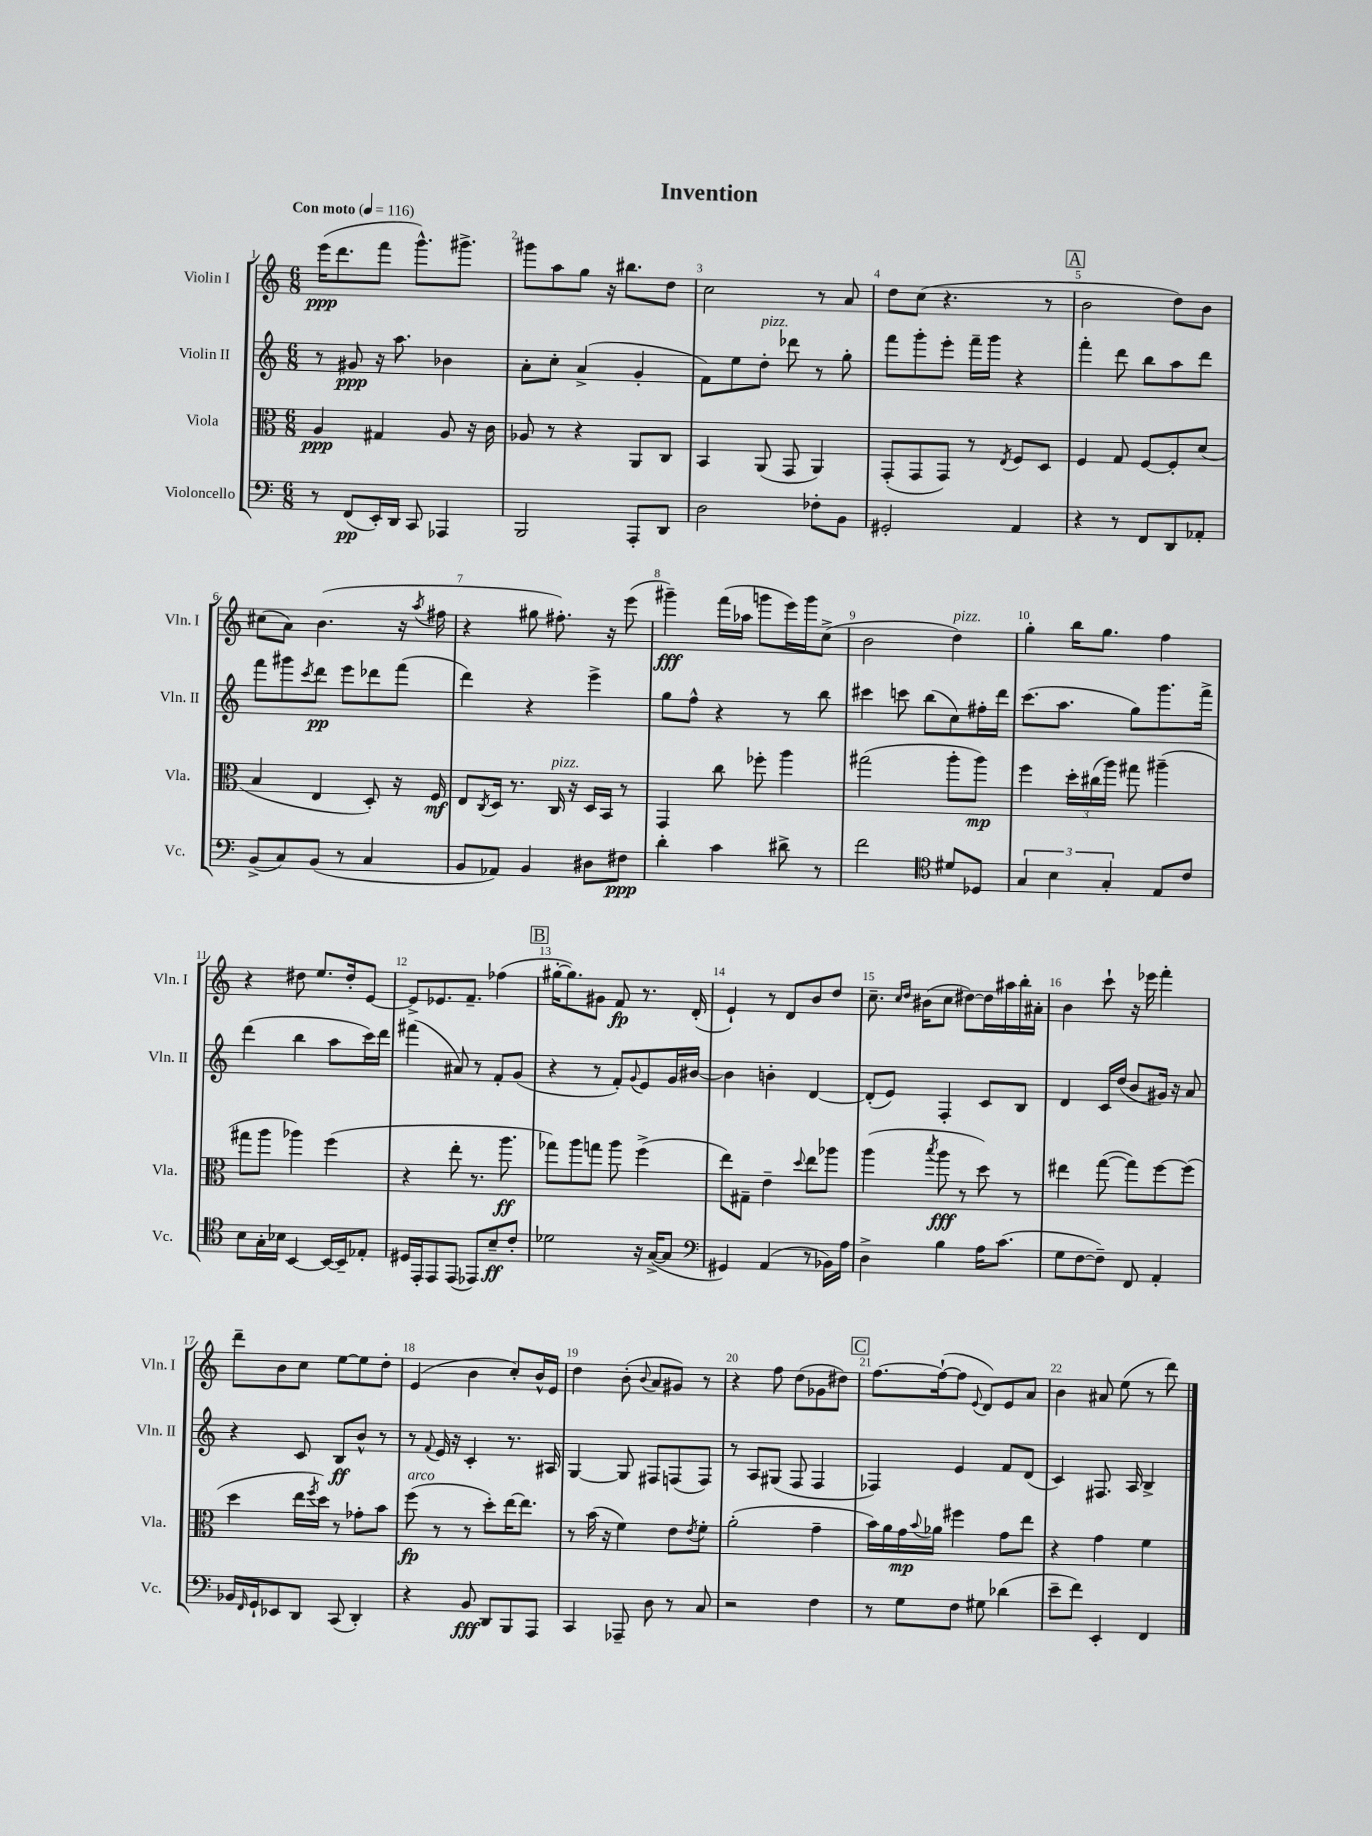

**kern	**kern	**kern	**kern
*staff4	*staff3	*staff2	*staff1
*clefF4	*clefC3	*clefG2	*clefG2
*k[]	*k[]	*k[]	*k[]
*M6/8	*M6/8	*M6/8	*M6/8
*MM116	*MM116	*MM116	*MM116
8r	4A	8r	(16eee
.	.	.	8.ddd
(8FF	.	8g#	.
16EE')	4G#	16r	8fff
16DD	.	8.aa	.
8CC	.	.	8.ggg^^)
4AAA-	8A	4b-	.
.	.	.	8.ggg#^
.	16r	.	.
.	16c	.	.
=	=	=	=
2BBB	8A-	8a'	8ggg#
.	8r	8cc'	8aa
.	4r	(4a^	8gg
.	.	.	16r
.	.	.	8.bb#
8AAA'	8AA	4g'	.
8DD	8C	.	8dd
=	=	=	=
2D	4BB	8f)	2cc
.	.	8ee	.
.	(8AA	8dd'	.
.	8GG	8ddd-	.
8F-'	4AA)	8r	8r
8BB	.	8gg'	8a
=	=	=	=
2GG#'	(8GG'	8fff	8dd
.	8GG	8ggg'	(8cc
.	8GG)	8eee'	4.r
.	8r	16fff~	.
.	.	16ggg	.
.	8qE	.	.
4AA	8F	4r	.
.	8D	.	8r
=	=	=	=
4r	4F	4fff'	2b
8r	8G	8ddd	.
8FF	[8F	8bb	.
8DD	8F']	8aa	8dd)
8AA-'	(8d	8ddd	8b
=	=	=	=
(8BB^	4B	8fff	(8cc#
8C)	.	8ggg#	8a)
.	.	8qccc	.
(8BB	4E	8ddd	(4.b
8r	.	8eee	.
4C	8D')	8ddd-	.
.	16r	(8fff	16r
.	.	.	8qaa
.	16F	.	16ff#
=	=	=	=
8BB	8E	4ddd)	4r
.	8qC	.	.
8AA-)	16D	.	.
.	8.r	.	.
4BB	.	4r	8gg#
.	16C	.	8.ff#')
.	16r	.	.
8D#	16D	4eee^	.
.	16BB	.	16r
8F#	8r	.	(8eee
=	=	=	=
4d'	4GG	8gg	4ggg#~)
.	.	8ff^^	.
4c	8cc	4r	(16fff
.	.	.	16aa-
.	8ff-'	.	8ggg
8d#^	4aa	8r	16eee)
.	.	.	16ggg
8r	.	8bb	(8cc^
=	=	=	=
2f	(2gg#	4ccc#	2b
.	.	8ccc	.
.	.	(8bb	.
*clefC4	*	*	*
8d#	8aa'	8cc)	4dd)
8D-	8aa)	16ff#'	.
.	.	16ddd	.
=	=	=	=
6G	4ff	(8.ccc	4gg'
6B	.	.	.
.	.	8.aa	.
.	24dd'	.	16bb
.	(24cc#	.	.
.	.	.	8.gg
6G'	24aa)	.	.
.	8gg#	8gg)	.
8E	(4aa#~	8.ggg	4ff
8c	.	.	.
.	.	16fff^	.
=	=	=	=
8B	8gg#	(4ddd	4r
16G'	8aa	.	.
16B-	.	.	.
[4BB	4aa-)	4bb	8dd#
.	.	.	8.ee
16BB_	(4ff	8aa	.
16BB~]	.	.	16dd#'
8E-'	.	16ccc)	[8e
.	.	16ddd	.
=	=	=	=
16D#	4r	(4fff#	8e^]
16EE'	.	.	.
8EE	.	.	8.e-
(8EE	8ee'	8a#)	.
.	.	.	8.f~
8EE-)	8.r	8r	.
8B~	.	8f'	(4ff-
.	8.aa	.	.
8c'	.	(8g	.
=	=	=	=
2d-	8gg-)	4r	[16gg#'
.	.	.	8.gg#])
.	8aa	.	.
.	8gg	8r	8g#
.	8aa	8f')	8f
.	.	8qqg	.
16r	(4ff^	8e	8.r
([16G^	.	.	.
8G]	.	16g	.
.	.	[16b#	(16d'
=	=	=	=
*clefF4	*	*	*
4GG#)	8ee)	4b#]	4e`)
.	8G#~	.	.
(4AA	4e~	4b'	8r
.	.	.	8d
.	8qqdd	.	.
8r	8ee	[4d	8b
16BB-)	8aa-	.	8dd
16A	.	.	.
=	=	=	=
4D^	(4aa	(8d']	8.cc~
.	.	8e)	.
.	.	.	16qqcc
.	.	.	16qqdd
.	.	.	(16b#
.	8qbb	.	.
4B	8aa	4F'	8cc
.	8r	.	[8dd#)
16A	8dd)	8c	16dd#]
(8.c	.	.	16aa#
.	8r	8B	16bb'
.	.	.	16a#'
=	=	=	=
8G	4ee#	4d	4b
[8F	.	.	.
8F~])	([8gg	16c	8ccc`
.	.	(16dd	.
8FF	8gg])	8b	16r
.	.	.	16eee-
4AA'	[8ff	16g#)	4fff'
.	.	16r	.
.	(8ff]	8a	.
=	=	=	=
16BB-	4dd	4r	8ddd~
16qqFF	.	.	.
16GG`	.	.	.
8EE-	.	.	8b
8DD	16ee	8c	8cc
.	8qff	.	.
.	16dd)	.	.
(8CC	8r	8B	[8ee
4DD')	8g-'	8b^^	8ee]
.	8b	8r	8dd'
=	=	=	=
4r	(8ff	8r	(4e
.	.	8qqf	.
.	8r	16e	.
.	.	16r	.
8BB	8r	4c'	4b
8DD	8dd')	.	.
8BBB	[16ee	8.r	8cc')
.	8.ee]	.	.
8AAA	.	.	16b^^
.	.	16A#	16e
=	=	=	=
4CC	8r	[4G	4dd
.	(16b	.	.
.	16r	.	.
8AAA-~	4f)	8G]	(8b'
.	.	.	8qqb
8D	.	8F#	8a
8r	8e	(8F	8g#)
.	8qe	.	.
8C	8f'	8F)	8r
=	=	=	=
2r	(2a'	8r	4r
.	.	8A	.
.	.	(8G#	8ff
.	.	8F	(8dd
4F	4g~	4F	8g-
.	.	.	8dd#)
=	=	=	=
8r	16b)	4F-)	[8.ff
.	16a	.	.
8G	16g	.	.
.	8qqb	.	.
.	16a-	.	(16ff`_
8F	4ff#	4e	8ff]
.	.	.	8qqe
8G#	.	.	8d)
(4d-	8g	8f	8e
.	8ee	(8d	8a
=	=	=	=
8e~	4r	4c)	4b
8f)	.	.	.
4EE'	4g	8.F#	8a#
.	.	.	(8ee
.	.	16A	.
4FF	4f	4B^	8r
.	.	.	8ddd)
==	==	==	==
*-	*-	*-	*-
